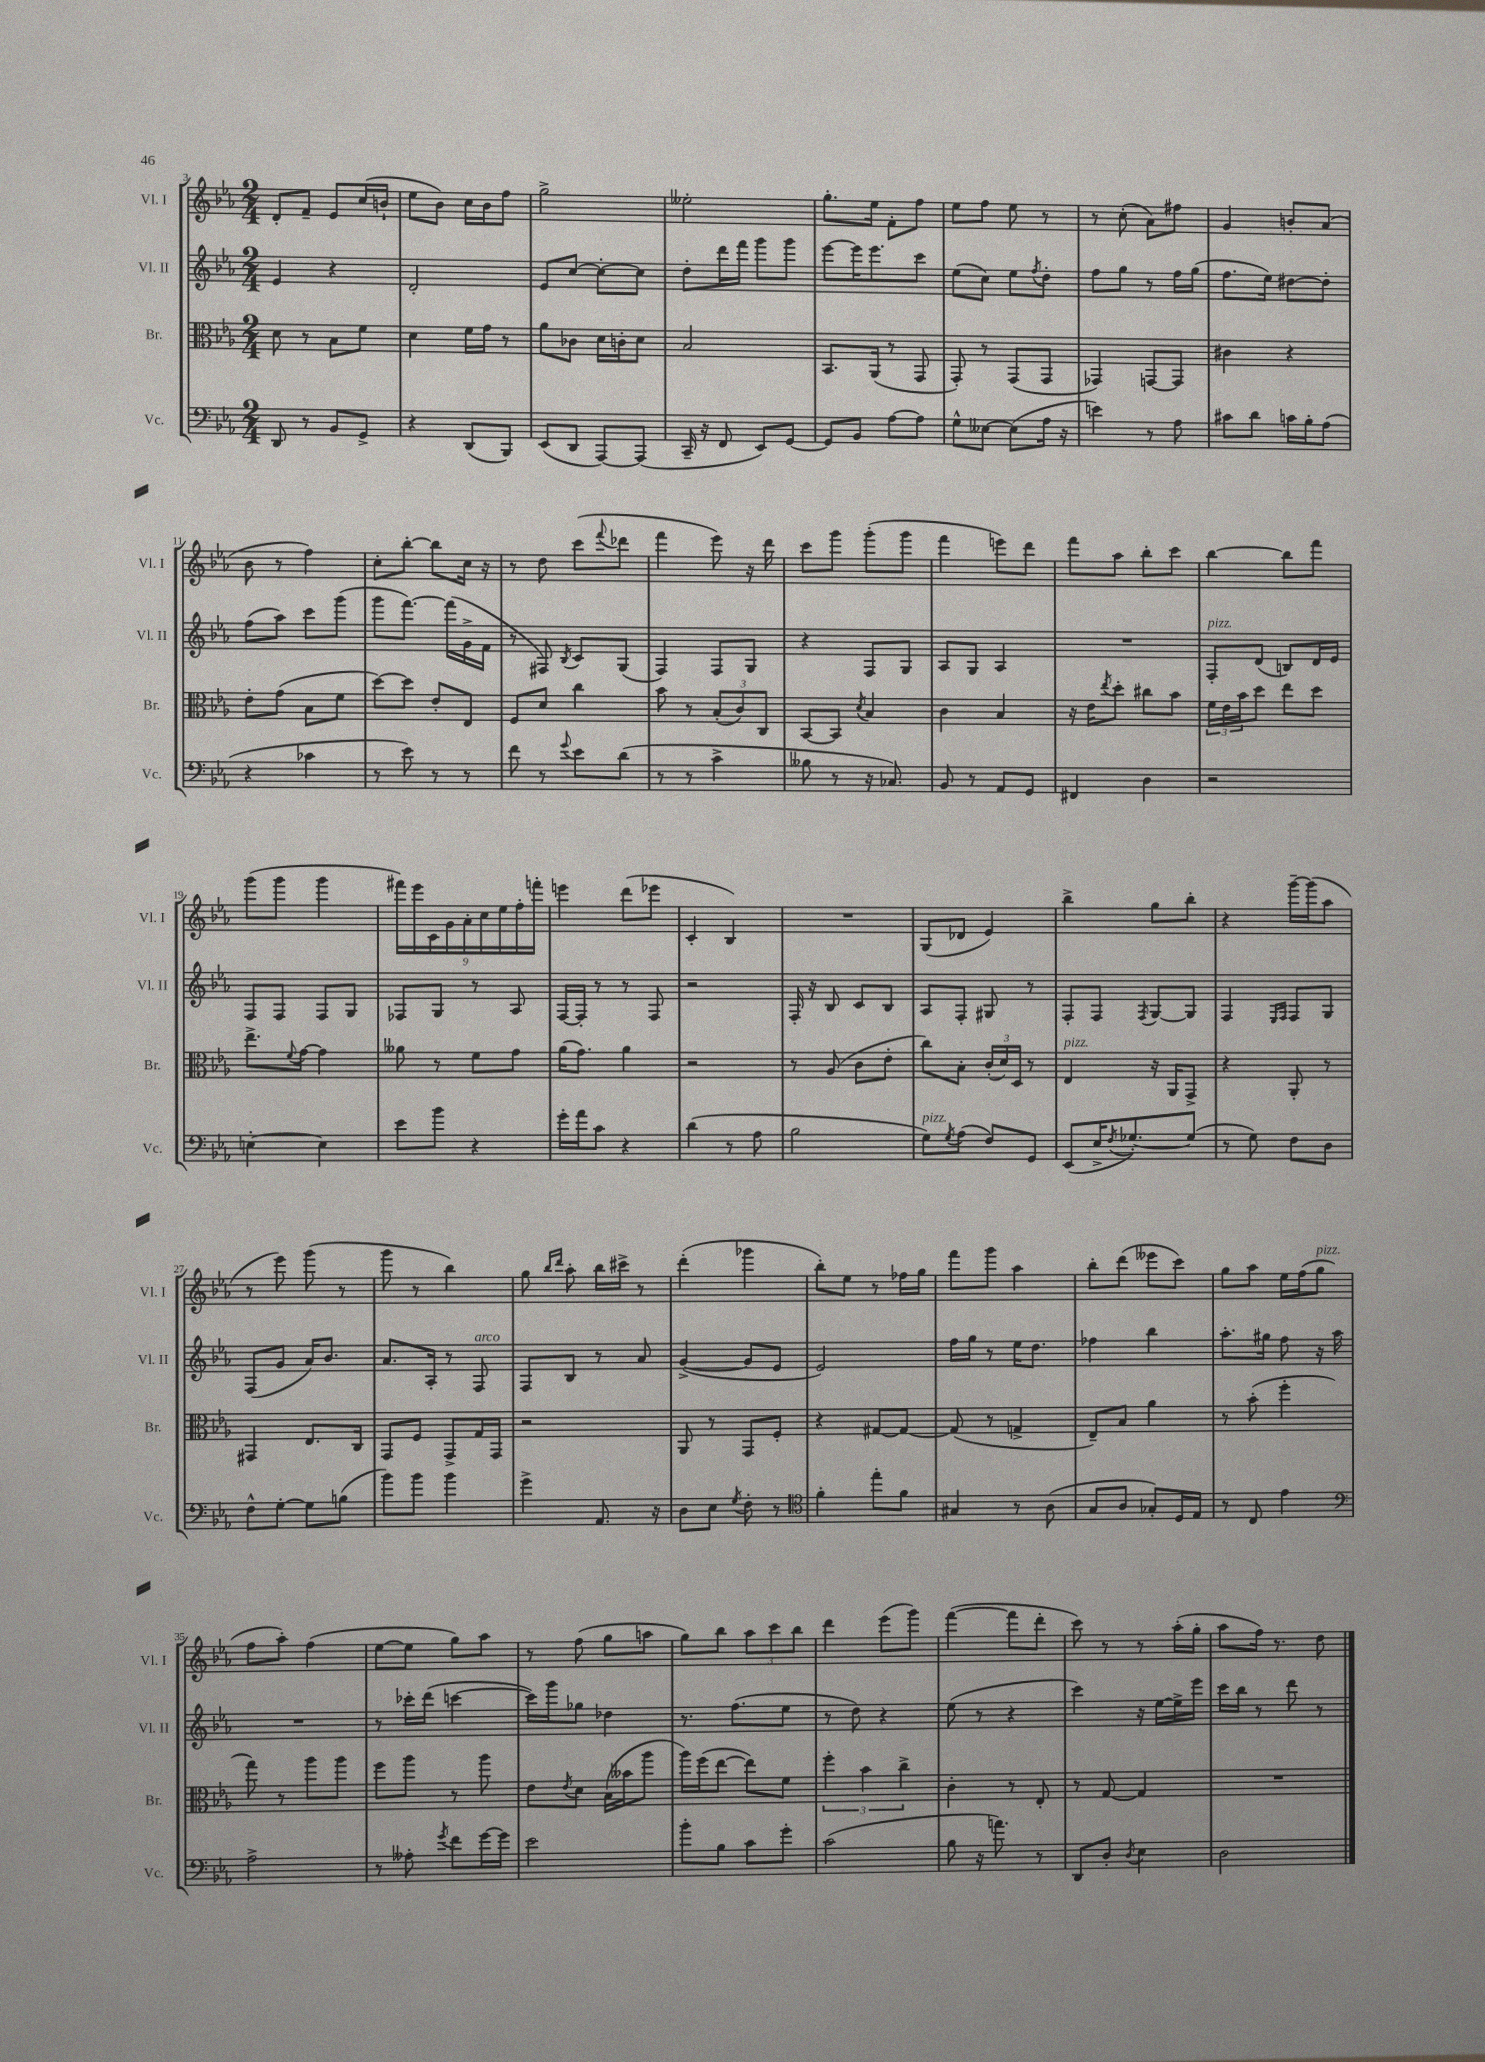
<<
\new StaffGroup <<
\new Staff = "s0" \with { instrumentName = "Vl. I" shortInstrumentName = "Vl. I" } {
    \clef treble \key ees \major \numericTimeSignature \time 2/4
    d'8-. f'8-- ees'8 c''16( b'16-! |
    ees''8 bes'8) c''16 bes'16 f''8 |
    g''2-> |
    eeses''2-. |
    g''8.-. ees''16 f'8-. f''8 |
    ees''8 f''8 ees''8 r8 |
    r8 c''8-.( aes'8) fis''8 |
    g'4 b'8-. aes'8( |
    bes'8 r8 f''4) |
    c''8-. bes''8~-. bes''8 c''16 r16 |
    r8 d''8 c'''8( \appoggiatura { f'''8 } des'''8 |
    f'''4 ees'''8) r16 d'''16 |
    c'''8 g'''8 g'''8-.( g'''8 |
    f'''4 e'''8) d'''8 |
    f'''8 aes''8 bes''8-. c'''8 |
    bes''4~ bes''8 f'''8 |
    g'''8( g'''8 g'''4 |
    \tuplet 9/8 { fis'''16) ees'''16 c'16 g'16 aes'16-. c''16 ees''16 f''16-. f'''16-. } |
    e'''4 d'''8( ees'''8 |
    c'4-. bes4) |
    R2 |
    g8( des'8 ees'4) |
    bes''4-> g''8 bes''8-. |
    r4 g'''16~-- g'''16( aes''8 |
    r8 ees'''8) g'''8( r8 |
    g'''8 r8 bes''4) |
    g''8 \grace { bes''16 d'''16 } aes''8-. bes''16 cis'''16-> r8 |
    d'''4-.( ges'''4 |
    bes''8-.) ees''8 r8 fes''16 g''16 |
    f'''8 g'''8 aes''4 |
    bes''8-. d'''8( eeses'''8 c'''8) |
    g''8 aes''8 ees''16 f''16( g''8^\markup { \italic "pizz." } |
    f''8 aes''8-.) f''4( |
    ees''8~ ees''8 g''8) aes''8 |
    r8 f''8( g''8 a''8 |
    g''8) bes''8 \tuplet 3/2 { aes''8 c'''8 bes''8 } |
    d'''4 ees'''8( g'''8) |
    f'''4~( f'''8 d'''8-. |
    c'''8) r8 r8 aes''16-.( g''16-. |
    aes''8 f''16) r8. d''8 \bar "|." |
}
\new Staff = "s1" \with { instrumentName = "Vl. II" shortInstrumentName = "Vl. II" } {
    \clef treble \key ees \major \numericTimeSignature \time 2/4
    ees'4 r4 |
    d'2-. |
    ees'8 c''8~ c''8~-. c''8 |
    d''8-. d'''16 f'''16 g'''8 g'''8 |
    ees'''8~ ees'''16 ees'''8. c'''8 |
    ees''8( c''8) ees''8 \acciaccatura { f''8 } d''8-. |
    f''8 g''8 r8 f''16 g''16( |
    f''8. ees''16) dis''8~ dis''8-. |
    f''8( aes''8) c'''8 g'''8( |
    g'''8 f'''8.~) f'''16( g'16-> f'16 |
    r8 fis8) \acciaccatura { bes8 } c'8 g8( |
    f4) f8 g8 |
    r4 f8 g8 |
    aes8 g8 aes4 |
    R2 |
    f8-.^\markup { \italic "pizz." } d'8( b8) d'16 ees'16 |
    f8 f8 f8 g8 |
    fes8 g8 r8 aes8 |
    f16~ f16-. r8 r8 f8 |
    r2 |
    f16-. r16 bes8 c'8 bes8 |
    aes8 f8-. gis8 r8 |
    f8-. f8 \acciaccatura { f8 } g8~ g8 |
    f4 \grace { ees16 f16 } f8 g8 |
    f8( g'8 aes'16) bes'8. |
    aes'8. aes16-. r8 f8^\markup { \italic "arco" } |
    f8 bes8 r8 aes'8 |
    g'4~->( g'8 ees'8 |
    ees'2) |
    f''16 g''16 r8 ees''16 d''8. |
    fes''4 bes''4 |
    aes''8.-. gis''16 f''8 r16 aes''16 |
    R2 |
    r8 ces'''16-. d'''16( c'''4~ |
    c'''16) g'''16 ges''8 des''4 |
    r8. f''8.( ees''8 |
    r8 d''8) r4 |
    ees''8( r8 r4 |
    c'''4) r16 ees''16~ ees''16-> ees'''16 |
    c'''16 bes''16 r8 d'''8 r8 \bar "|." |
}
\new Staff = "s2" \with { instrumentName = "Br." shortInstrumentName = "Br." } {
    \clef alto \key ees \major \numericTimeSignature \time 2/4
    d'8 r8 bes8 f'8 |
    d'4 f'16 g'16 r8 |
    aes'8 ces'8 d'16 c'16-. d'8 |
    bes2 |
    bes,8. aes,16( r8 g,8 |
    g,8-.) r8 g,8( g,8 |
    ges,4) g,8~ g,8 |
    cis'4 r4 |
    ees'8-. g'8( bes8 f'8 |
    d''8~) d''8 ees'8-. ees8 |
    f8 d'8 c''4 |
    bes'8 r8 \tuplet 3/2 { bes8-.( c'8) c8 } |
    bes,8~ bes,8 \acciaccatura { d'8 } bes4 |
    c'4 bes4 |
    r16 ees'16 \acciaccatura { ees''8 } d''8-. cis''8 bes'8 |
    \tuplet 3/2 { f'16 ees'16 bes'16 } d''8 ees''8 d''8 |
    ees''8.-> \appoggiatura { f'8 } g'16~ g'4 |
    aeses'8 r8 f'8 g'8 |
    aes'16( g'8.) aes'4 |
    r2 |
    r8 aes8( c'8 ees'8-. |
    c''8) bes8-. \tuplet 3/2 { c'16-.( d'16) d16 } r8 |
    ees4^\markup { \italic "pizz." } r16 aes,16 g,8-> |
    r4 aes,8-. r8 |
    gis,4 ees8. c16 |
    g,8 f8 g,8-> g16 g,16 |
    r2 |
    aes,8 r8 g,8 f8-. |
    r4 gis8~ gis8~ |
    gis8( r8 g4-> |
    ees8--) bes8 aes'4 |
    r8 bes'8-.( f''4-. |
    g''8) r8 aes''8 aes''8 |
    f''8 aes''8 r8 aes''8 |
    ees'8 \acciaccatura { ees'8 } d'8 bes16( beses'16 aes''8 |
    aes''16) f''16( ees''8~ ees''8) f'8 |
    \tuplet 3/2 { f''4-. bes'4 c''4-> } |
    c'4-. r8 ees8-. |
    r8 g8~ g4 |
    R2 \bar "|." |
}
\new Staff = "s3" \with { instrumentName = "Vc." shortInstrumentName = "Vc." } {
    \clef bass \key ees \major \numericTimeSignature \time 2/4
    d,8 r8 bes,8 g,8-> |
    r4 d,8( bes,,8) |
    ees,8( d,8 aes,,8~) aes,,8( |
    c,16-- r16 f,8 ees,8) g,8~ |
    g,8 bes,8 aes8~ aes8 |
    g8-^ eeses8~ eeses8( aes16 r16 |
    e'4) r8 aes8 |
    cis'8 d'8 c'16 bes16-. aes8( |
    r4 ces'4 |
    r8 ees'8) r8 r8 |
    f'8 r8 \appoggiatura { g'8 } ees'8 d'8( |
    r8 r8 c'4-> |
    beses8 r8 r16 ces8.) |
    bes,8 r8 aes,8 g,8 |
    fis,4 d4 |
    r2 |
    e4~-. e4 |
    ees'8 bes'8 r4 |
    g'16-. aes'16 c'8 r4 |
    d'4( r8 aes8 |
    bes2 |
    g8^\markup { \italic "pizz." }) \acciaccatura { g8 } aes8( f8) g,8 |
    ees,8( ees16-> \acciaccatura { f8 } ges8.~-.) ges8( |
    r8 g8) f8 d8 |
    f8-^ g8~-. g8 b8( |
    bes'8) bes'8 bes'4 |
    g'4-> aes,8. r16 |
    d8 ees8 \acciaccatura { g8 } f8-. r8 |
    \clef tenor f'4-. ees''8-. f'8 |
    gis4 r8 aes8( |
    g8 aes8 ges8-.) d16 ees16 |
    r8 c8 ees'4 |
    \clef bass aes2-> |
    r8 aeses8-. \acciaccatura { g'8 } f'8 g'16~ g'16 |
    ees'2 |
    bes'8-. bes8 c'8 g'8-. |
    c'2( |
    bes8 r16 a'8.) r8 |
    d,8 d8-. \acciaccatura { d8 } ees4 |
    d2 \bar "|." |
}
>>
>>
\layout { \context { \Score currentBarNumber = #3 } }
